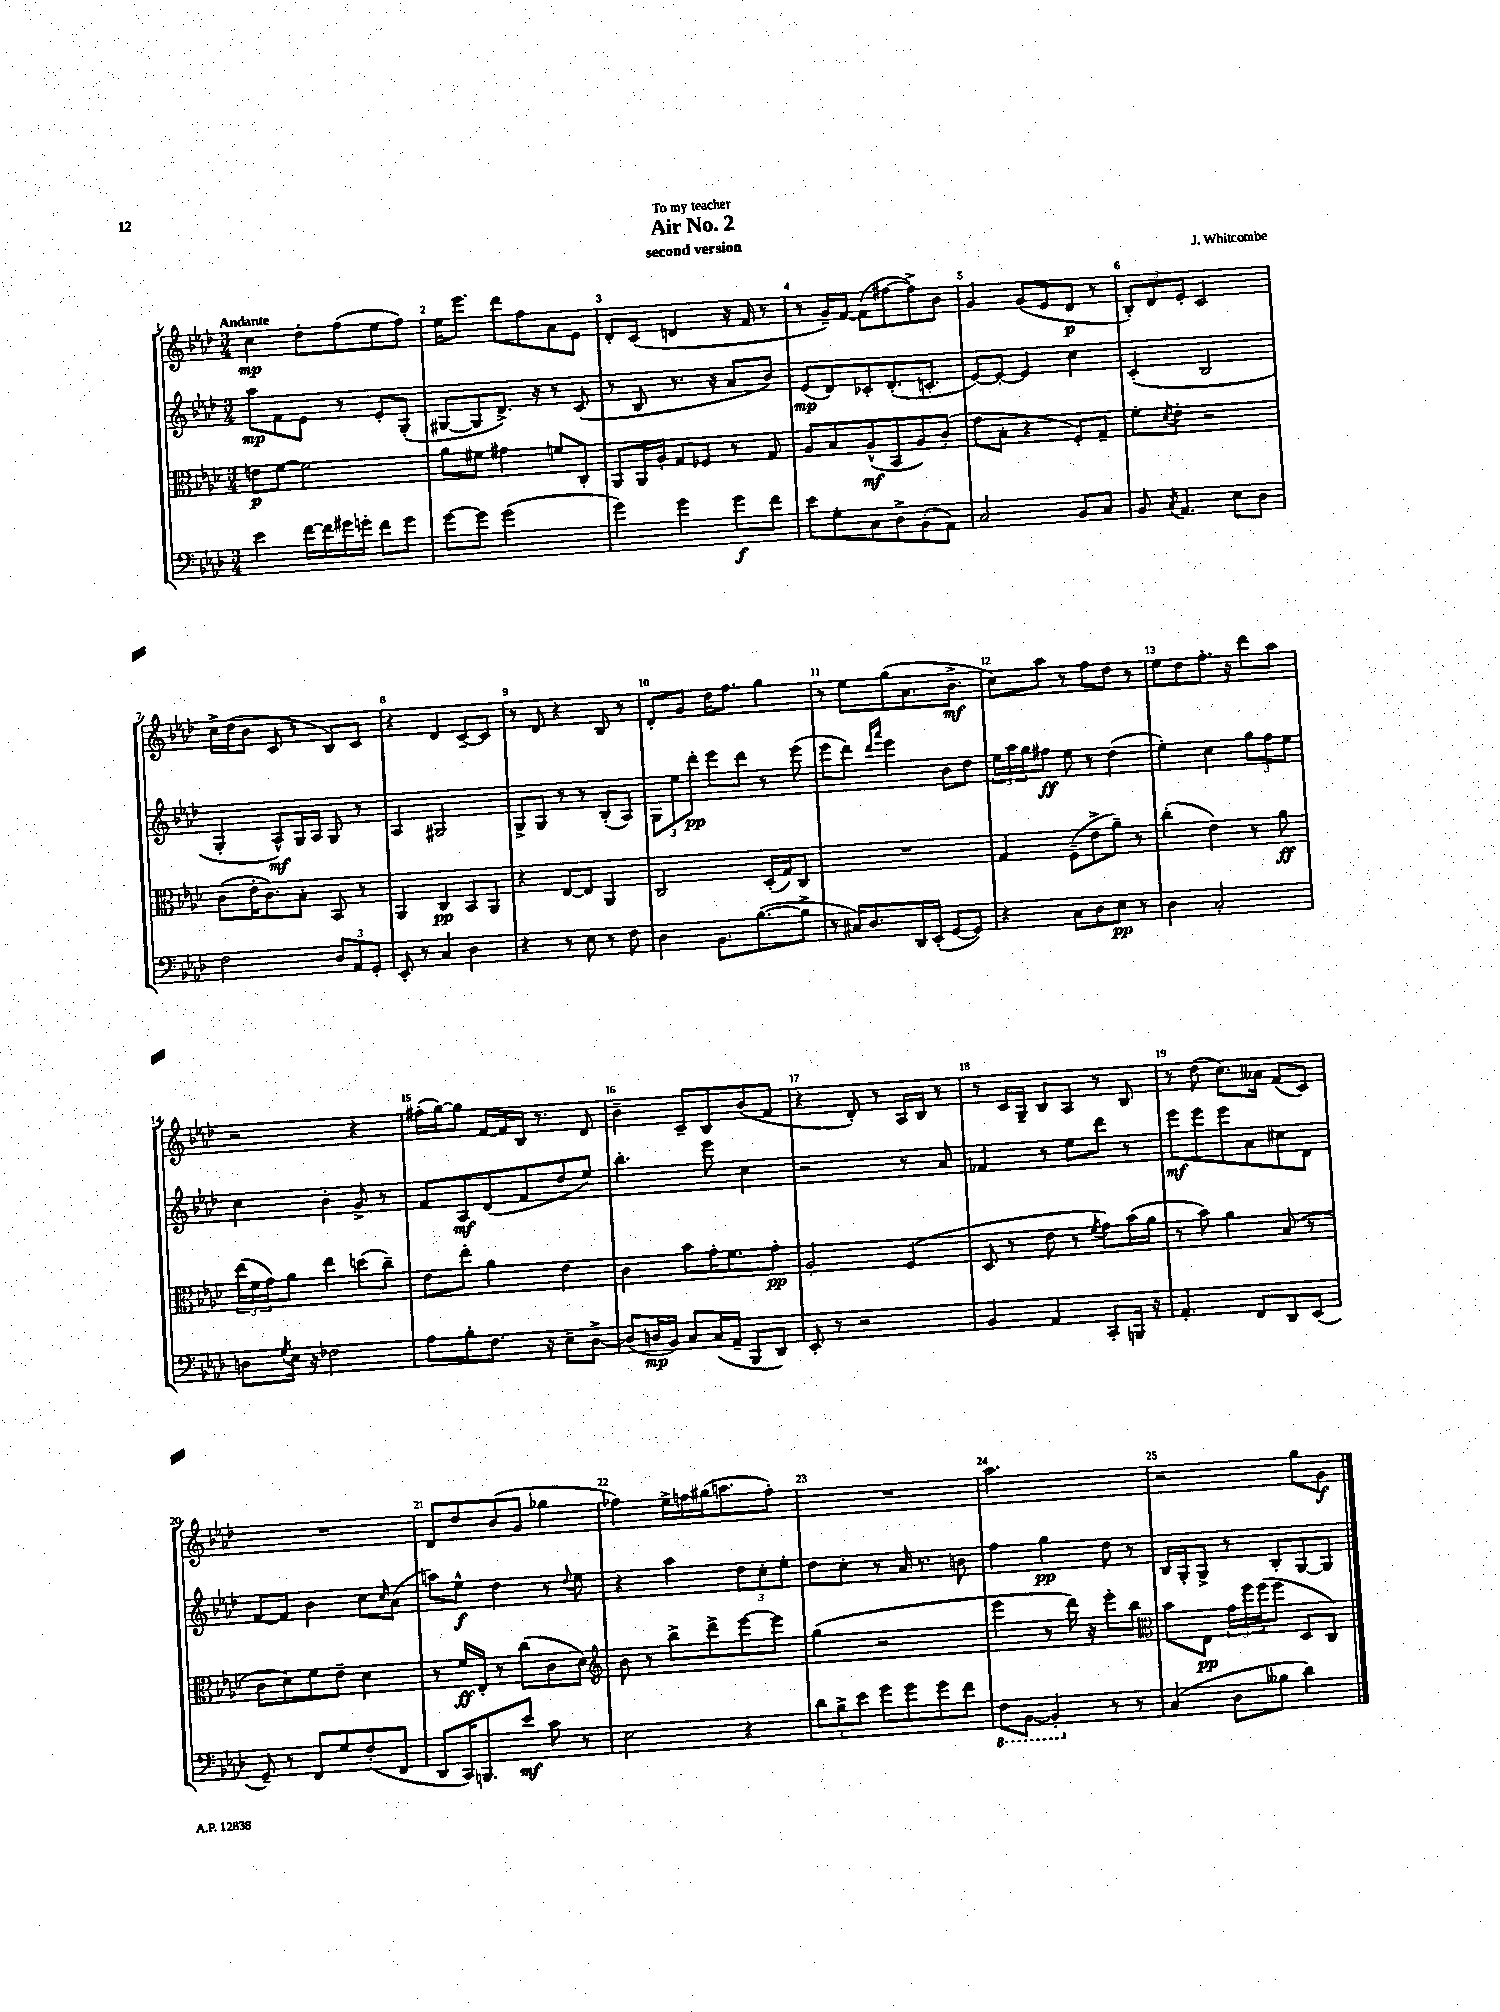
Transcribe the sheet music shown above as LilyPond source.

\header { title = "Air No. 2" composer = "J. Whitcombe" subtitle = "second version" dedication = "To my teacher" }
<<
\new StaffGroup <<
\new Staff = "s0" {
    \clef treble \key aes \major \numericTimeSignature \time 3/4 \tempo "Andante"
    c''4\mp des''8-. f''8( ees''8 f''8) |
    ees''16 ees'''8. des'''8 f''8 aes'8 ees'8 |
    des'8-. c'8( d'4 r16 f'16 r8 |
    r8 g'16--) f'16~ f'8( fis''8~ fis''8->) bes'8 |
    g'4 g'8( ees'8 des'8\p r8 |
    \tuplet 3/2 { bes8-.) des'8 ees'8-. } c'2 |
    c''16-> des''16( bes'8 c'8 r8 bes8) c'8 |
    r4 des'4 c'8~-- c'8 |
    r8 des'8 r4 bes8 r8 |
    des'8-. g'8 des''16 f''8. g''4 |
    r8 ees''8 g''8( aes'8. bes'8.->\mf |
    c''8) aes''8 r8 f''8 des''8 r8 |
    ees''8 des''8 f''8.-. r16 des'''8 aes''8 |
    r2 r4 |
    fis''16-.( g''16~) g''8 f'16~ f'16 bes16 r8. des'8 |
    bes'4-- c'8-- bes8 bes'8( f'8 |
    r4 des'8-.) r8 aes16 bes16 r8 |
    r8 c'16 g16-- bes8 aes8 r8 bes8 |
    r8 des''8( c''8.) aeses'16 f'8( c'8) |
    R2. |
    des'8 des''8 bes'8( g'8 ges''4 |
    fes''4) ees''16-> f''16 gis''16( a''8. f''8-.) |
    R2. |
    aes''2. |
    r2 g''8 g'8\f \bar "|." |
}
\new Staff = "s1" {
    \clef treble \key aes \major \numericTimeSignature \time 3/4
    aes''8\mp f'8 ees'8 r8 ees'8-. g8-.( |
    gis8~ gis8 des'8.->) r16 r8 c'8( |
    r8 bes8 r8. r16 aes'8 bes'8) |
    ees'8\mp( des'8) ces'8-. des'8.-.( c'8.-. |
    ees'8~) ees'8~-. ees'4 c''4 |
    c'4-.( bes2 |
    g4-. aes8-^\mf) g16 aes16 g8 r8 |
    aes4 gis2 |
    g8-> g8 r8 r8 bes8-.( aes8) |
    \tuplet 3/2 { g8 ees''8 des'''8-.\pp } ees'''8 des'''8 r8 ees'''8( |
    ees'''8 des'''8) \grace { des'''16 aes'''16 } ees'''4 bes'8 des''8 |
    \tuplet 3/2 { ees''16 aes''16 g''16 } fis''8\ff ees''8 r8 des''4( |
    ees''4-.) c''4 \tuplet 3/2 { g''8 f''8 ees''8 } |
    c''4 bes'4-. g'8-> r8 |
    f'8 aes8\mf des'8( f'8 des''8 ees''8) |
    bes''4.-. ees'''8 c''4 |
    r2 r8 aes'8 |
    fes'4 r8 ees''8 des'''8 r8 |
    ees'''8\mf ees'''8 ees'''8 aes'8 cis''8 des'8 |
    f'8~ f'8 bes'4 c''8 \grace { c''16 } aes'8( |
    a''8) ees''8-^\f des''4 r8 \appoggiatura { des''8 } ees''8 |
    r4 aes''4 \tuplet 3/2 { des''8 c''8-. ees''8-. } |
    des''8 c''8-. r8 aes'16 r8. b'8 |
    f''4 g''4\pp des''8 r8 |
    bes16 g16-. g8-> r8 bes8-. g8~ g8 \bar "|." |
}
\new Staff = "s2" {
    \clef alto \key aes \major \numericTimeSignature \time 3/4
    e'8\p f'8~ f'2 |
    aes'8 fis'8 gis'4 f'8 c8-. |
    aes,8 aes,16 aes16-. g8 fes8 r8 g8 |
    aes8 bes8 aes8-^\mf( bes,8 aes8) c'8-.( |
    g'8 bes8-. r4 f8-.) g8-- |
    f'8-. \acciaccatura { des'8 } ees'8-. r2 |
    c'8( ees'16-. c'8.) bes8-. bes,8 r8 |
    aes,4 c4\pp bes,8 aes,8 |
    r4 ees8~ ees8 aes,4 |
    c2 des16-.( g16) c8 |
    R2. |
    g4 f8--( ees'8-> aes'8--) r8 |
    c''4-.( ees'4) r8 aes'8\ff |
    \tuplet 3/2 { ees''16( f'16 g'16) } aes'8 ees''4 d''8( c''8--) |
    ees'8 ees''8-. aes'4 ees'4 |
    c'4 bes'8 g'16-. f'8. g'8-.\pp |
    aes2-. f4( |
    des8 r8 ees'8 r8 \acciaccatura { f'8 } g'8) bes'16( aes'16 |
    r8 bes'8) aes'4 bes8( r8 |
    c'8 des'8) f'8 ees'8-- des'4 |
    r8 f'16\ff ees16-. r8 c''8( c'8 des'8) |
    \clef treble bes'8 r8 bes''8-> des'''8-> ees'''8~ ees'''8 |
    g''4( r2 |
    ees'''4 r8 des'''16) r16 ees'''8-. bes''8 |
    \clef alto bes'8 ees8\pp \tuplet 3/2 { g'16 f''16 f''16( } f''8 des8 c8) \bar "|." |
}
\new Staff = "s3" {
    \clef bass \key aes \major \numericTimeSignature \time 3/4
    ees'4 f'16~ f'16 gis'16 g'16-. f'8 g'8 |
    g'8~ g'8 g'2( |
    g'4) g'4 g'8\f f'8 |
    ees'8 g8-. c8 des8-> bes,8-.( aes,8) |
    c2 bes,8 c8 |
    bes,8 \acciaccatura { c8 } aes,4. ees8 des8 |
    f2 \tuplet 3/2 { des8 aes,8 g,8-. } |
    ees,8-. r8 c4 des4 |
    r4 r8 ees8 r8 f8 |
    des4 bes,8. bes8.~( bes8-> |
    r8 cis16) des8. des,16 ees,16-.( g,8~ g,8) |
    r4 c8 des8 ees8\pp r8 |
    des4 c2-. |
    d8 \acciaccatura { g8 } ees16 r16 fes2 |
    aes8 bes8-. f8. r16 ees8-- des8~-> |
    des8( d16\mp bes,16) c8 c16( aes,16-- bes,,8 des,8) |
    ees,8-. r8 r2 |
    bes,4 aes,4 c,8-. b,,16 r16 |
    aes,4.-. f,8 des,8 ees,8( |
    g,8--) r8 f,8 g8 f8-.( f,8 |
    des,8 c,16) b,,8. ees'8\mf c'8 r8 |
    ees2 r4 |
    \tuplet 3/2 { des'8 bes8-> ees'8 } g'8 g'8 g'8 f'8 |
    \ottava #-1 f,8 bes,,8~ bes,,4-. \ottava #0 r8 r8 |
    c4( des8 beses8 des'4) \bar "|." |
}
>>
>>
\layout { \context { \Score \override BarNumber.break-visibility = ##(#f #t #t) barNumberVisibility = #all-bar-numbers-visible } }
